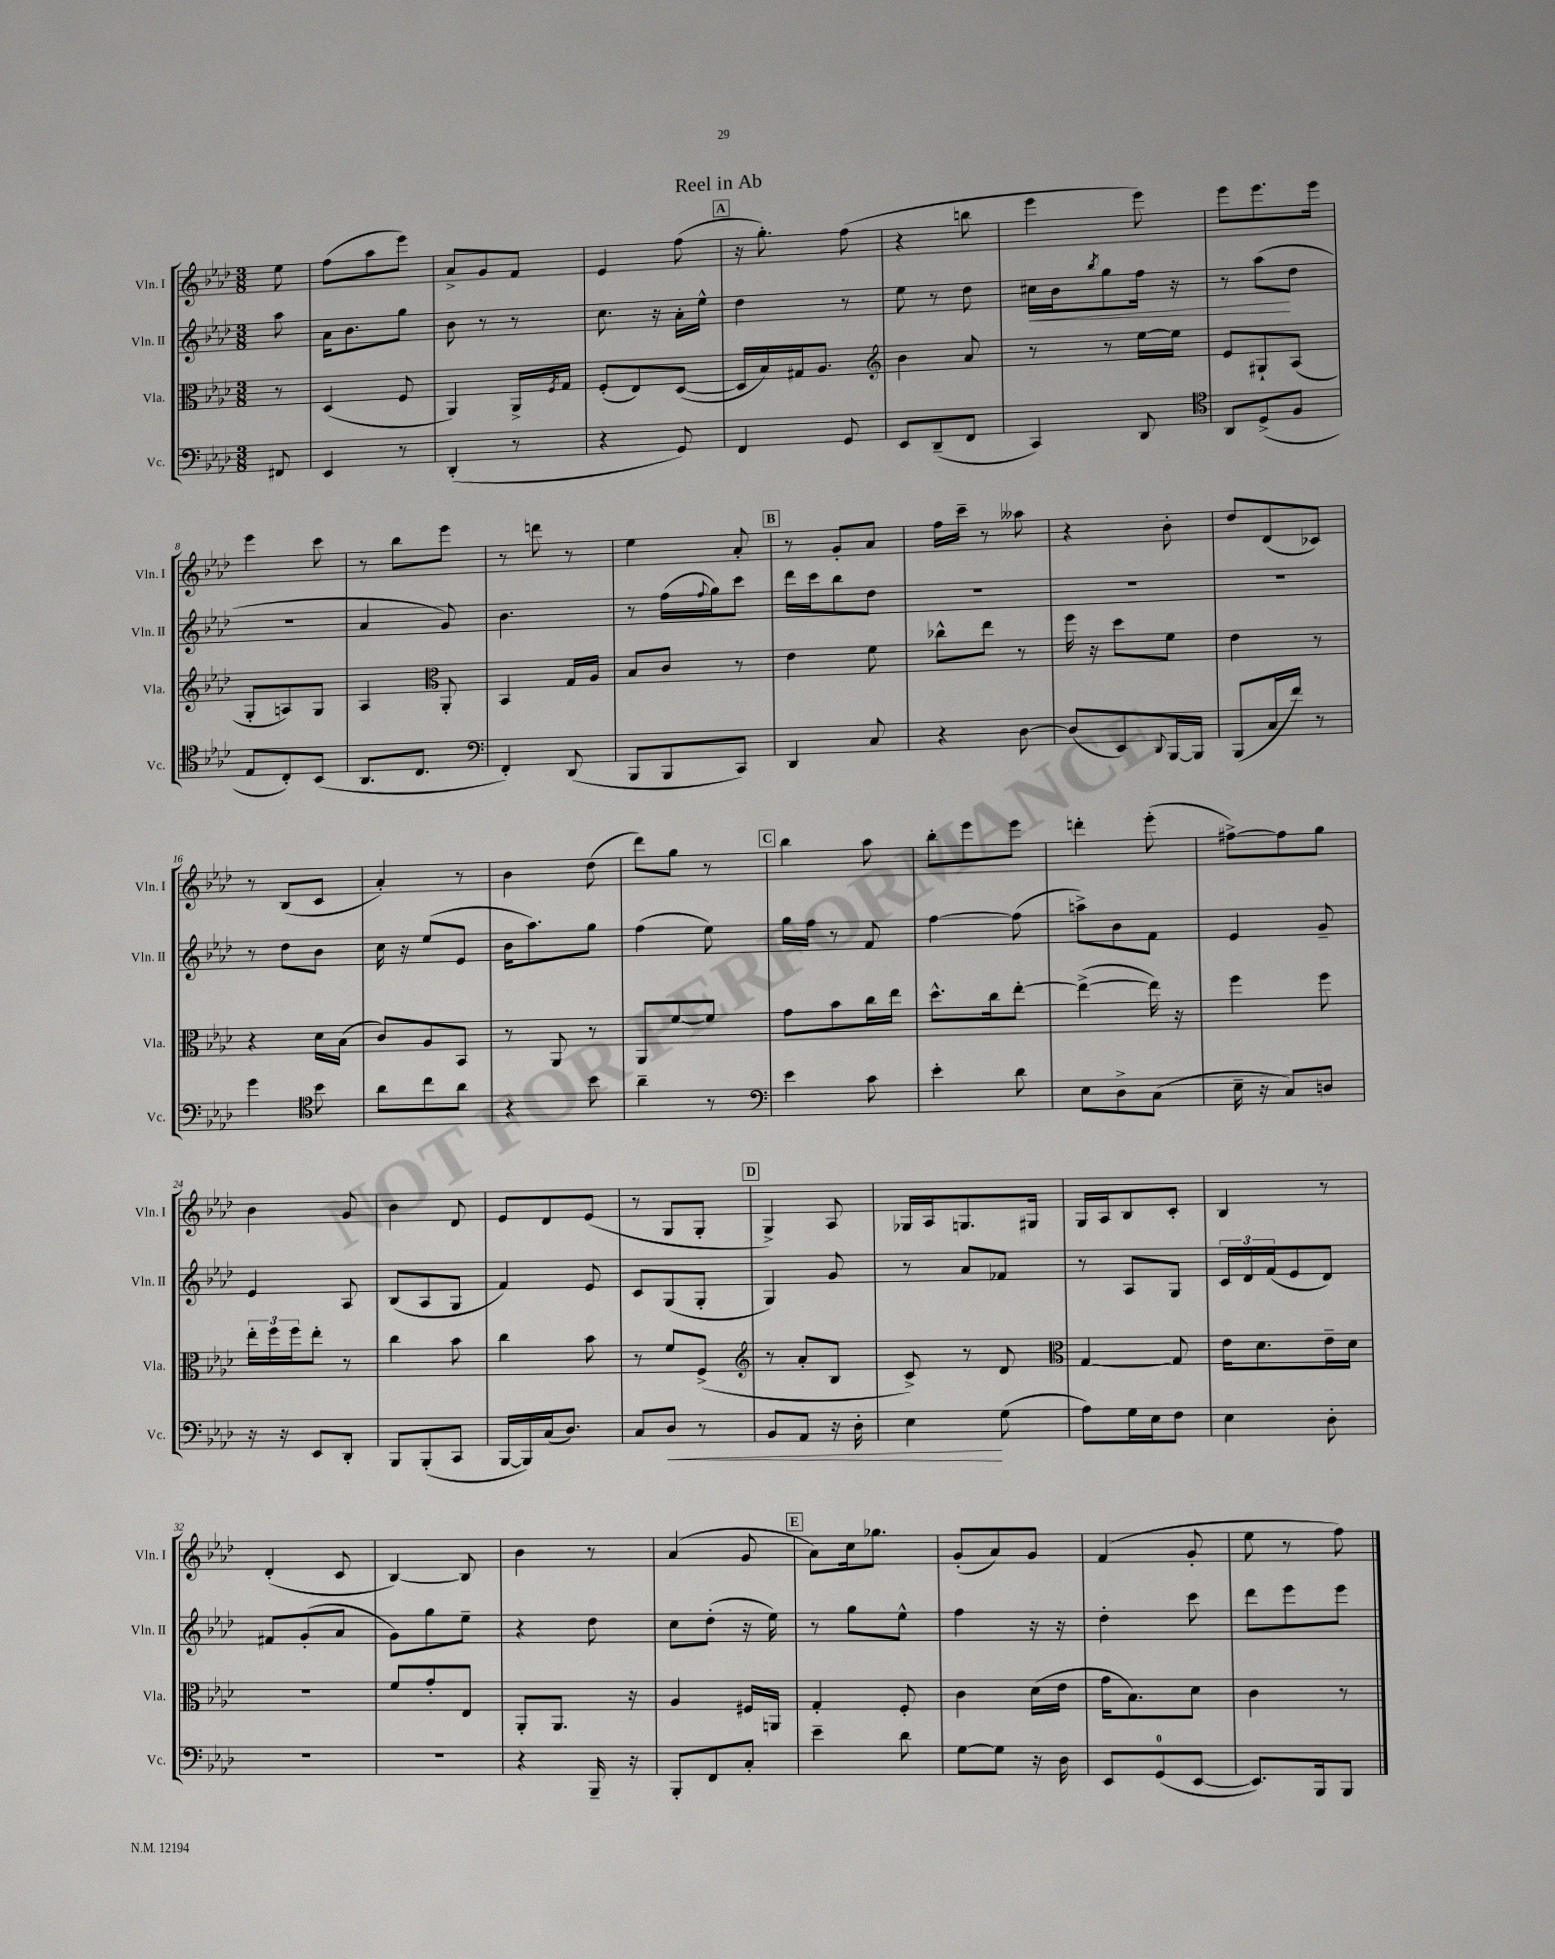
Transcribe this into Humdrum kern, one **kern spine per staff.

**kern	**kern	**kern	**kern
*staff4	*staff3	*staff2	*staff1
*clefF4	*clefC3	*clefG2	*clefG2
*k[b-e-a-d-]	*k[b-e-a-d-]	*k[b-e-a-d-]	*k[b-e-a-d-]
*M3/8	*M3/8	*M3/8	*M3/8
8FF#/	8r	8aa-\	8ee-\
=	=	=	=
4EE-/	(4D-/	16a-\LK	(8ff\L
.	.	8.b-\	.
.	.	.	8aa-\
8r	8F/	8gg\J	8eee-\J)
=	=	=	=
(4DD-'/	4AA-/)	8b-\	8a-^/L
.	.	8r	8g/
8r	16AA-^/LL	8r	8f/J
.	8qF/	.	.
.	16G/JJ	.	.
=	=	=	=
4r	(8F'/L	8.cc\	4e-/
.	8E-/)	.	.
.	.	16r	.
8GG/)	([8D-/J	16a-'\LL	(8ff\
.	.	16ee-^^\JJ	.
=	=	=	=
4FF/	16D-/]LL	4dd-\	16r
.	16B-/)	.	8.gg'\)
.	16G#/J	.	.
.	8.A-/J	.	.
8GG/	.	8r	(8ff\
=	=	=	=
*	*clefG2	*	*
8EE-/L	4b-\	8ee-\	4r
(8DD-~/	.	8r	.
8FF/J	8a-/	8dd-\	8bb\
=	=	=	=
4CC/)	8r	16cc#\LL	4eee-\
.	.	16b-\J	.
.	.	8qbb-/	.
.	8r	8gg\	.
8DD-/	[16ee-\LL	16ff\Jk	8eee-\)
.	16ee-\]JJ	16r	.
=	=	=	=
*clefC4	*	*	*
8AA-/L	8e-/L	8r	8eee-\L
(8D-^/	8G#`/	(8aa-\L	8.eee-\
8F/J	(8A-/J	8dd-\J	.
.	.	.	16eee-\Jk
=	=	=	=
8E-/L	8G'/L	4.r	4eee-\
8C'/)	8A/)	.	.
(8BB-/J	8G/J	.	8ccc\
=	=	=	=
8.AA-/L	4A-/	4a-/	8r
.	.	.	8bb-\L
8.C/J	.	.	.
*	*clefC3	*	*
.	8AA-'/	8g/)	8eee-\J
=	=	=	=
*clefF4	*	*	*
4FF'/)	4BB-/	4.b-\	8r
.	.	.	8ddd\
(8DD-/	16G/LL	.	8r
.	16A-/JJ	.	.
=	=	=	=
8BBB-/L	8B-/L	8r	4ee-\
8BBB-/	8c/J	(16ff\LL	.
.	.	8qqff/	.
.	.	16gg\J)	.
8CC/J)	8r	8ccc\J	8a-'/
=	=	=	=
4DD-/	4e-\	16ddd-\LL	8r
.	.	16ccc\J	.
.	.	8bb-\	8g'/L
8C/	8f\	8dd-\J	8a-/J
=	=	=	=
4r	8cc-^^\L	4.r	16ff\LL
.	.	.	16ccc~\JJ
.	8ee-\J	.	8r
[8D-\	8r	.	8aa--\
=	=	=	=
(8D-/]L	16ff\	4.r	4r
.	16r	.	.
8EE-/)	8dd-\L	.	.
8qqDD-/	.	.	.
[16BBB-/L	8f\J	.	8b-'\
16BBB-/]JJ	.	.	.
=	=	=	=
(8BBB-/L	4e-\	4.r	8dd-/L
16C/L	.	.	(8d-/
16f/JJ)	.	.	.
8r	8r	.	8c-/J)
=	=	=	=
4g\	4r	8r	8r
.	.	8dd-\L	(8B-/L
*clefC4	*	*	*
8b-\	16d-\LL	8b-\J	8c/J
.	(16B-\JJ	.	.
=	=	=	=
8a-\L	8c/L)	16cc\	4a-'/)
.	.	16r	.
8cc\	8A-/	(8ee-/L	.
8a-\J	8BB-/J	8e-/J	8r
=	=	=	=
4r	8r	16b-\LK	4b-\
.	.	8.aa-\)	.
.	8AA-/	.	.
8b-\	8r	8gg\J	(8dd-\
=	=	=	=
4a-~\	8AA-/L	(4ff\	8ddd-\L)
.	[8f/	.	8gg\J
8r	8f/]J	8ee-\)	8r
=	=	=	=
*clefF4	*	*	*
4e-\	8g\L	16gg\LL	4bb-\
.	.	16ff\JJ	.
.	8b-\	8r	.
8c\	16cc\L	8f/	8aa-\
.	16ee-\JJ	.	.
=	=	=	=
4e-'\	8.dd-^^\L	[4ff\	8bb-'\L
.	.	.	8eee-\
.	16cc\k	.	.
8d-\	[8ee-'\J	(8ff\]	8eee-\J
=	=	=	=
8E-\L	(4ee-^\_	8aa^\L)	4ddd'\
8D-^\	.	8b-\	.
(8C\J	16ee-\])	8f\J	(8eee-'\
.	16r	.	.
=	=	=	=
16E-~\	4ff\	4e-/	[8ff#^\L)
16r	.	.	.
8C/L)	.	.	8ff#\]
8D/J	8ff\	8g~/	8gg\J
=	=	=	=
16r	24ee-'\LL	4e-/	4b-\
.	24ff\	.	.
16r	.	.	.
.	24ff\J	.	.
8EE-/L	8ee-'\J	.	.
8DD-'/J	8r	8A-/	8g/
=	=	=	=
8BBB-/L	4cc\	(8B-/L	4b-\
(8BBB-'/	.	8A-/	.
8CC/J	8b-\	8G/J	8d-/
=	=	=	=
[16BBB-/LL	4cc\	4f/)	8e-/L
16BBB-/])	.	.	.
(16C/J	.	.	8d-/
8.D-/J)	.	.	.
.	8b-\	8e-/	(8e-/J
=	=	=	=
8C/L	8r	8c/L	8r
8D-/J	8f/L	(8G/	8G/L
8r	(8F^/J	8G'/J	8G'/J
=	=	=	=
*	*clefG2	*	*
8BB-/L	8r	4G/)	4G^/)
8AA-/J	8a-'/L	.	.
16r	8B-/J	8g/	8A-/
16D-'\	.	.	.
=	=	=	=
4E-\	8c^/)	8r	16G-/LL
.	.	.	16A-/J
.	8r	8a-/L	8.G/
(8G\	8d-/	8f-/J	.
.	.	.	16G#/Jk
=	=	=	=
*	*clefC3	*	*
8A-\L)	[4G/	8r	16G/LL
.	.	.	16A-/J
16G\L	.	8A-/L	8B-/
16E-\J	.	.	.
8F\J	8G/]	8G/J	8c'/J
=	=	=	=
4E-\	16e-\LK	24c/LL	4B-/
.	.	24d-/	.
.	8.d-\	.	.
.	.	(24f/J	.
.	.	8e-/	.
8D-'\	16e-~\L	8d-/J)	8r
.	16d-\JJ	.	.
=	=	=	=
4.r	4.r	8f#/L	(4d-'/
.	.	(8g'/	.
.	.	8a-/J	8c/
=	=	=	=
4.r	8f/L	8g\L)	[4B-/)
.	8g'/	8gg\	.
.	8E-/J	8ee-~\J	8B-/]
=	=	=	=
4r	8AA-'/L	4r	4b-\
.	8.AA-/J	.	.
16BBB-~/	.	8dd-\	8r
16r	16r	.	.
=	=	=	=
8BBB-'/L	4A-/	8cc\L	(4a-/
8FF/	.	(8dd-'\J	.
8C'/J	16F#/LL	16r	8g/
.	16AA/JJ	16ee-\)	.
=	=	=	=
4e-~\	4G'/	8r	8a-\L)
.	.	8gg\L	16cc\k
.	.	.	8.gg-\J
8d-\	8F'/	8ee-^^\J	.
=	=	=	=
[8G\L	4c\	4ff\	(8g'/L
8G\]J	.	.	8a-/)
16r	(16d-\LL	16r	8g/J
16D-\	16e-\JJ	16r	.
=	=	=	=
8EE-/L	16g\LK	4dd-'\	(4f/
.	8.B-\)	.	.
(8GG/	.	.	.
[8EE-/J	8d-\J	8ccc\	8g'/
=	=	=	=
8.EE-/]L)	4c\	8ddd-\L	8ee-\
.	.	8eee-\	8r
16BBB-/k	.	.	.
8BBB-/J	8r	8eee-\J	8ff\)
==	==	==	==
*-	*-	*-	*-
